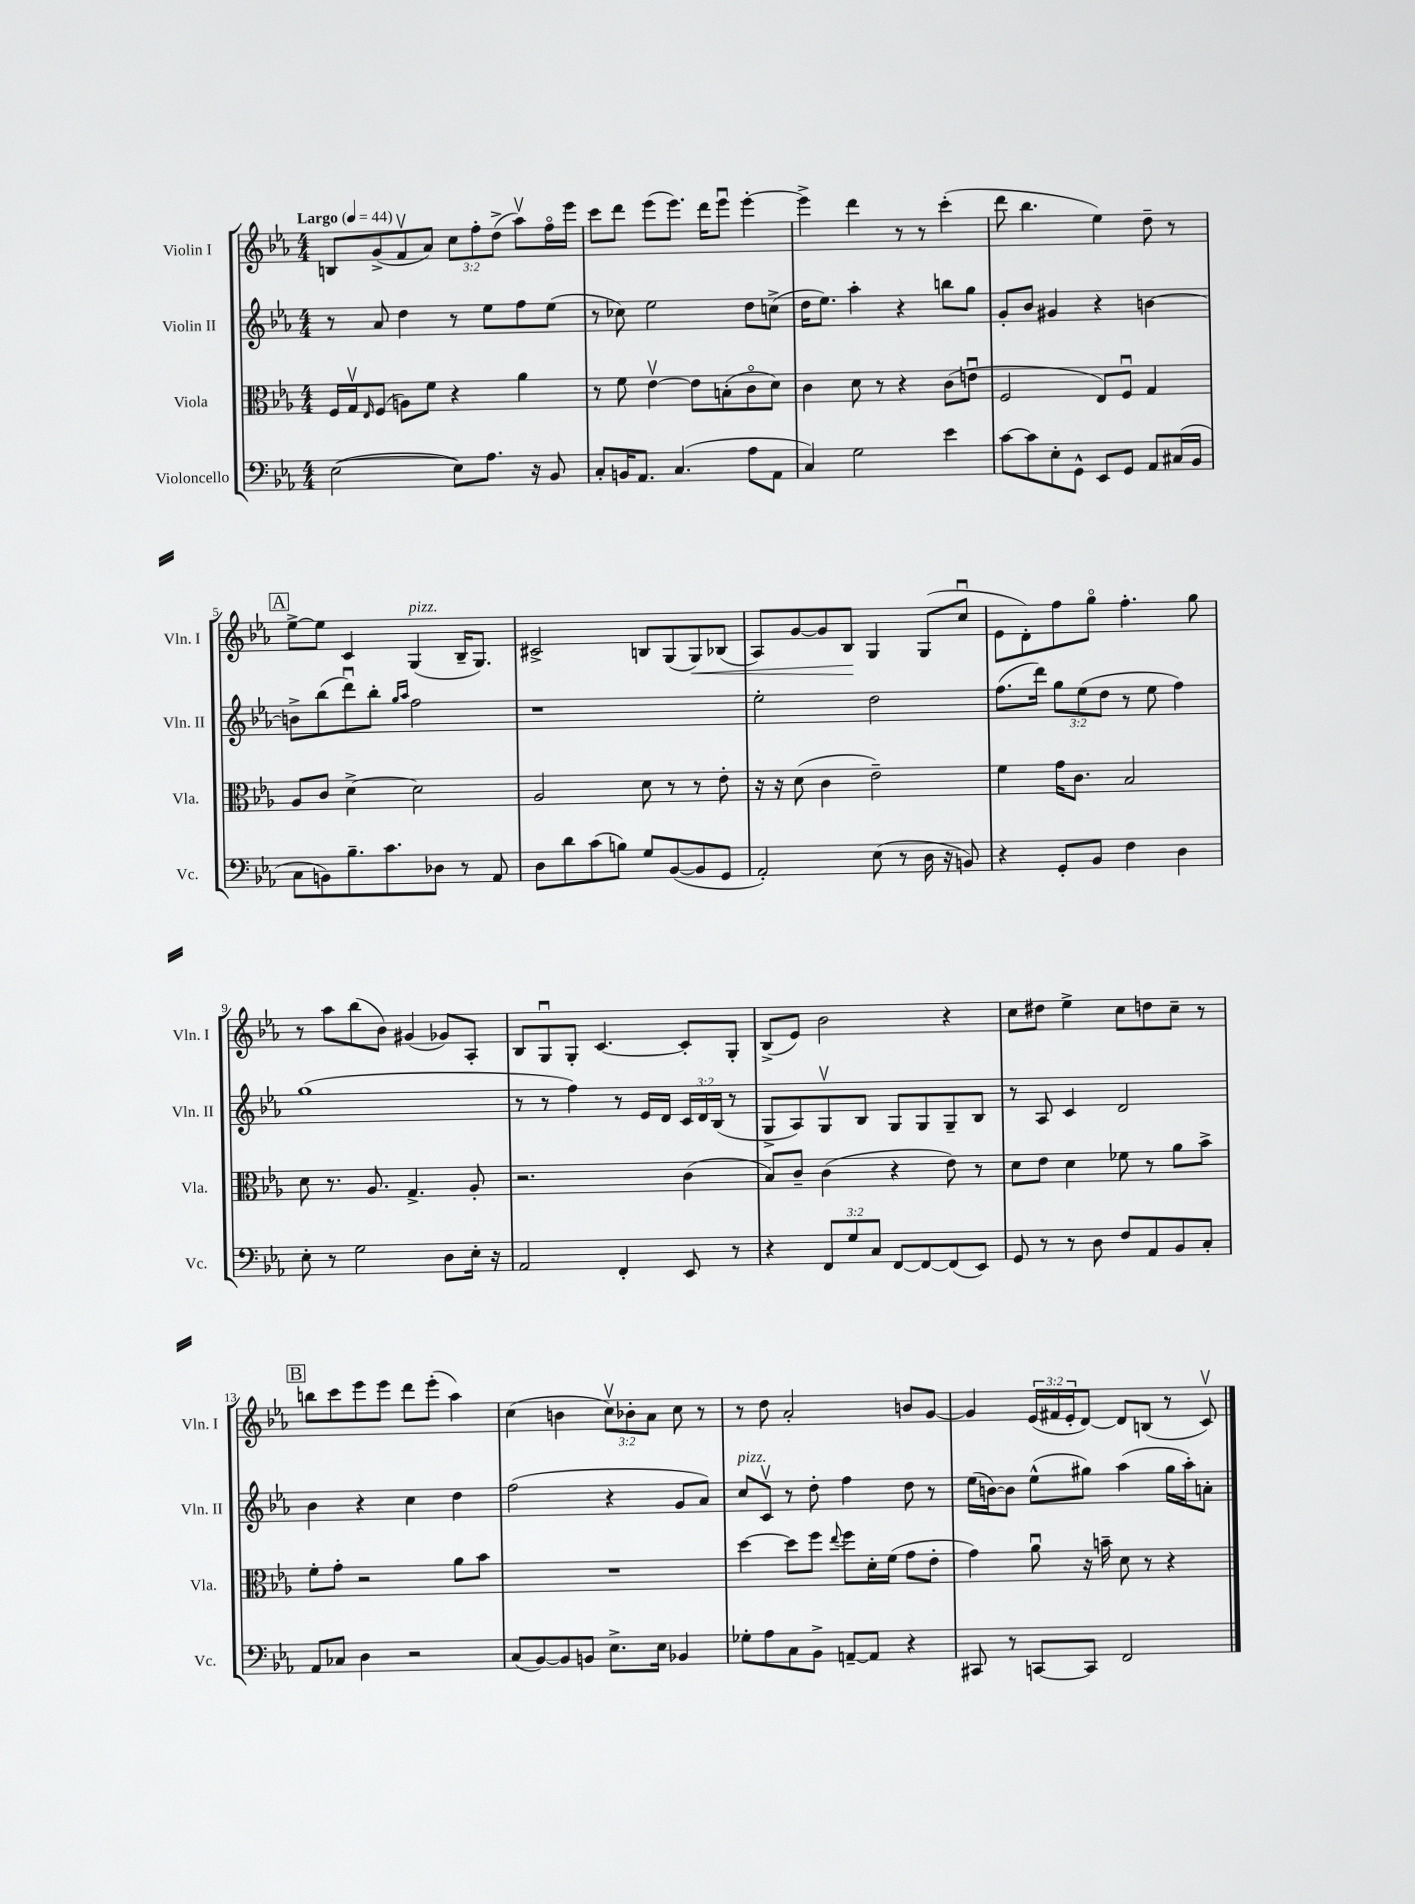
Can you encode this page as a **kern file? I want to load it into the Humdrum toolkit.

**kern	**kern	**kern	**kern
*staff4	*staff3	*staff2	*staff1
*clefF4	*clefC3	*clefG2	*clefG2
*k[b-e-a-]	*k[b-e-a-]	*k[b-e-a-]	*k[b-e-a-]
*M4/4	*M4/4	*M4/4	*M4/4
*MM44	*MM44	*MM44	*MM44
([2E-\	16F/LL	8r	8B/L
.	16Gv/J	.	.
.	16qqE-/	.	.
.	(8F/J	8a-/	(8g^/
.	8A\L)	4dd\	8fv/
.	8f\J	.	8a-/J)
8E-\]L)	4r	8r	12cc\L
.	.	.	12ff'\
8.A-\J	.	8ee-\L	.
.	.	.	(12dd^\J
.	4a-\	8ff\	8aa-v\L)
16r	.	.	.
8BB-/	.	(8ee-\J	16ffo\L
.	.	.	16eee-\JJ
=	=	=	=
8C'/L	8r	8r	8ccc\L
16BB/K	8f\	8cc-\)	8ddd\J
8.AA-/J	.	.	.
.	[4e-v\	2ee-\	(8eee-\L
(4.C/	.	.	8.eee-\J)
.	8e-\]L	.	.
.	.	.	16ddd\LK
.	(8B'\	.	8eee-u\J
8A-\L	8co\	8dd\L	[4eee-'\
8AA-\J	8d\J)	(8cc^\J	.
=	=	=	=
4C/)	4c\	16dd\LK	4eee-^\]
.	.	8.ee-\J)	.
2G\	8d\	4aa-'\	4ddd\
.	8r	.	.
.	4r	4r	8r
.	.	.	8r
4e-\	(8c\L	8bb\L	(4ccc'\
.	8eu\J	8gg\J	.
=	=	=	=
[8c\L	2F/	8g'/L	8ddd\
8c\]	.	8b-/J	4.bb-\
8E-'\	.	4g#/	.
8GG^^\J	.	.	.
8EE-/L	8E-/L)	4r	4ee-\)
8GG/J	8Fu/J	.	.
8AA-/L	4G/	[4b\	8dd~\
(16C#/L	.	.	8r
16BB-/JJ	.	.	.
=	=	=	=
8C\L	8A-/L	8b^\]L	[8ee-^\L
8BB\)	8c/J	(8bb-\	8ee-\]J
8.B-~\	[4d^\	8dddu\)	4c/
.	.	8bb-'\J	.
8.c\	.	.	.
.	.	16qqgg/LL	.
.	.	16qqaa-/JJ	.
.	2d\]	2ff\	(4G/
8D-\J	.	.	.
8r	.	.	16B-~/LK
.	.	.	8.G/J)
8AA-/	.	.	.
=	=	=	=
8D\L	2A-/	1r	2c#^/
8d\	.	.	.
(8c\	.	.	.
8B\J)	.	.	.
8G/L	8d\	.	8B/L
([8BB-/	8r	.	(8G/
8BB-/]	8r	.	8G/)
8GG/J	8e-'\	.	(8B-/J
=	=	=	=
2AA-'/)	16r	2ee-'\	8A-/L)
.	16r	.	.
.	(8d\	.	[8g/
.	4c\	.	8g/]
.	.	.	8B-/J
(8E-\	2e-~\)	2dd\	4G/
8r	.	.	.
16D\	.	.	(8G/L
16r	.	.	.
8BB/)	.	.	8ccu/J
=	=	=	=
4r	4f\	(8.ff\L	8e-\L
.	.	.	8d'\)
.	.	16ddd\Jk)	.
8GG'/L	16g\LK	12gg\L	8ff\
.	8.c\J	.	.
.	.	(12ee-\	.
8BB-/J	.	.	8ggo\J
.	.	12dd\J	.
4F\	2B-/	8r	4.ff'\
.	.	8ee-\	.
4D\	.	4ff\)	.
.	.	.	8gg\
=	=	=	=
8E-'\	8d\	(1gg	8r
8r	8.r	.	8aa-\L
2G\	.	.	(8bb-\
.	8.A-/	.	.
.	.	.	8b-\J)
.	4.G^/	.	(4g#/
8D\L	.	.	8g-/L)
16E-'\Jk	8A-'/	.	8A-'/J
16r	.	.	.
=	=	=	=
2AA-/	2.r	8r	8B-/L
.	.	8r	8Gu/
.	.	4ff\)	8G'/J
.	.	.	[4.c/
4FF'/	.	8r	.
.	.	16e-/LL	.
.	.	16d/JJ	.
8EE-/	(4c\	24c/LL	8c'/]L
.	.	24d/	.
.	.	(24B-/JJ	.
8r	.	8r	8G'/J
=	=	=	=
4r	8B-/L)	8G^/L	(8B-^/L
.	8c~/J	8A-/)	8e-/J)
12FF/L	(4c\	8Gv/	2b-\
12G/	.	.	.
.	.	8B-/J	.
12C/J	.	.	.
[8FF/L	4r	8G/L	.
8FF/_	.	8G/	.
(8FF/]	8e-\)	8G~/	4r
8EE-/J)	8r	8B-/J	.
=	=	=	=
8GG/	8d\L	8r	8cc\L
8r	8e-\J	8A-/	8dd#\J
8r	4d\	4c/	4ee-^\
8D\	.	.	.
8F/L	8f-\	2d/	8cc\L
8AA-/	8r	.	8dd\
8BB-/	8a-\L	.	8cc~\J
8C'/J	8b-^\J	.	8r
=	=	=	=
8AA-/L	8f'\L	4b-\	8bb\L
8C-/J	8g'\J	.	8ccc\
4D\	2r	4r	8eee-\
.	.	.	8eee-\J
2r	.	4cc\	8ddd\L
.	.	.	(8eee-'\J
.	8a-\L	4dd\	4aa-\)
.	8b-\J	.	.
=	=	=	=
(8C/L	1r	(2ff\	(4cc\
[8BB-/)	.	.	.
8BB-/]	.	.	4b\
8BB/J	.	.	.
8.E-^\L	.	4r	12ccv\L)
.	.	.	12b-'\
.	.	.	12a-\J
16E-\Jk	.	.	.
4BB-/	.	8g/L	8cc\
.	.	8a-/J)	8r
=	=	=	=
8G-'\L	[4dd\	8cc/L	8r
8A-\	.	8cv/J	8dd\
8C\	8dd\]L	8r	2a-'/
8BB-^\J	8ff\J	8dd'\	.
.	8qqee-/	.	.
[8AA~/L	8ff\L	4ff\	.
8AA/]J	16d'\L	.	.
.	(16f\JJ	.	.
4r	8g\L	8dd\	8b/L
.	8e-'\J	8r	[8g/J
=	=	=	=
8CC#/	4g\)	(16ee-\LL	4g/]
.	.	[16b\J)	.
8r	.	8b\]J	.
[8CC/L	8a-u\	(8ee-^^\L	(24e-/LL
.	.	.	24f#/
.	.	.	24e-'/J
8CC/]J	16r	8gg#\J)	[8d/J)
.	16b~\	.	.
2FF/	8d\	(4aa-\	8d/]L
.	8r	.	(8B/J
.	4r	16gg#\LL	8r
.	.	16aa-'\J)	.
.	.	8a'\J	8cv/)
==	==	==	==
*-	*-	*-	*-
